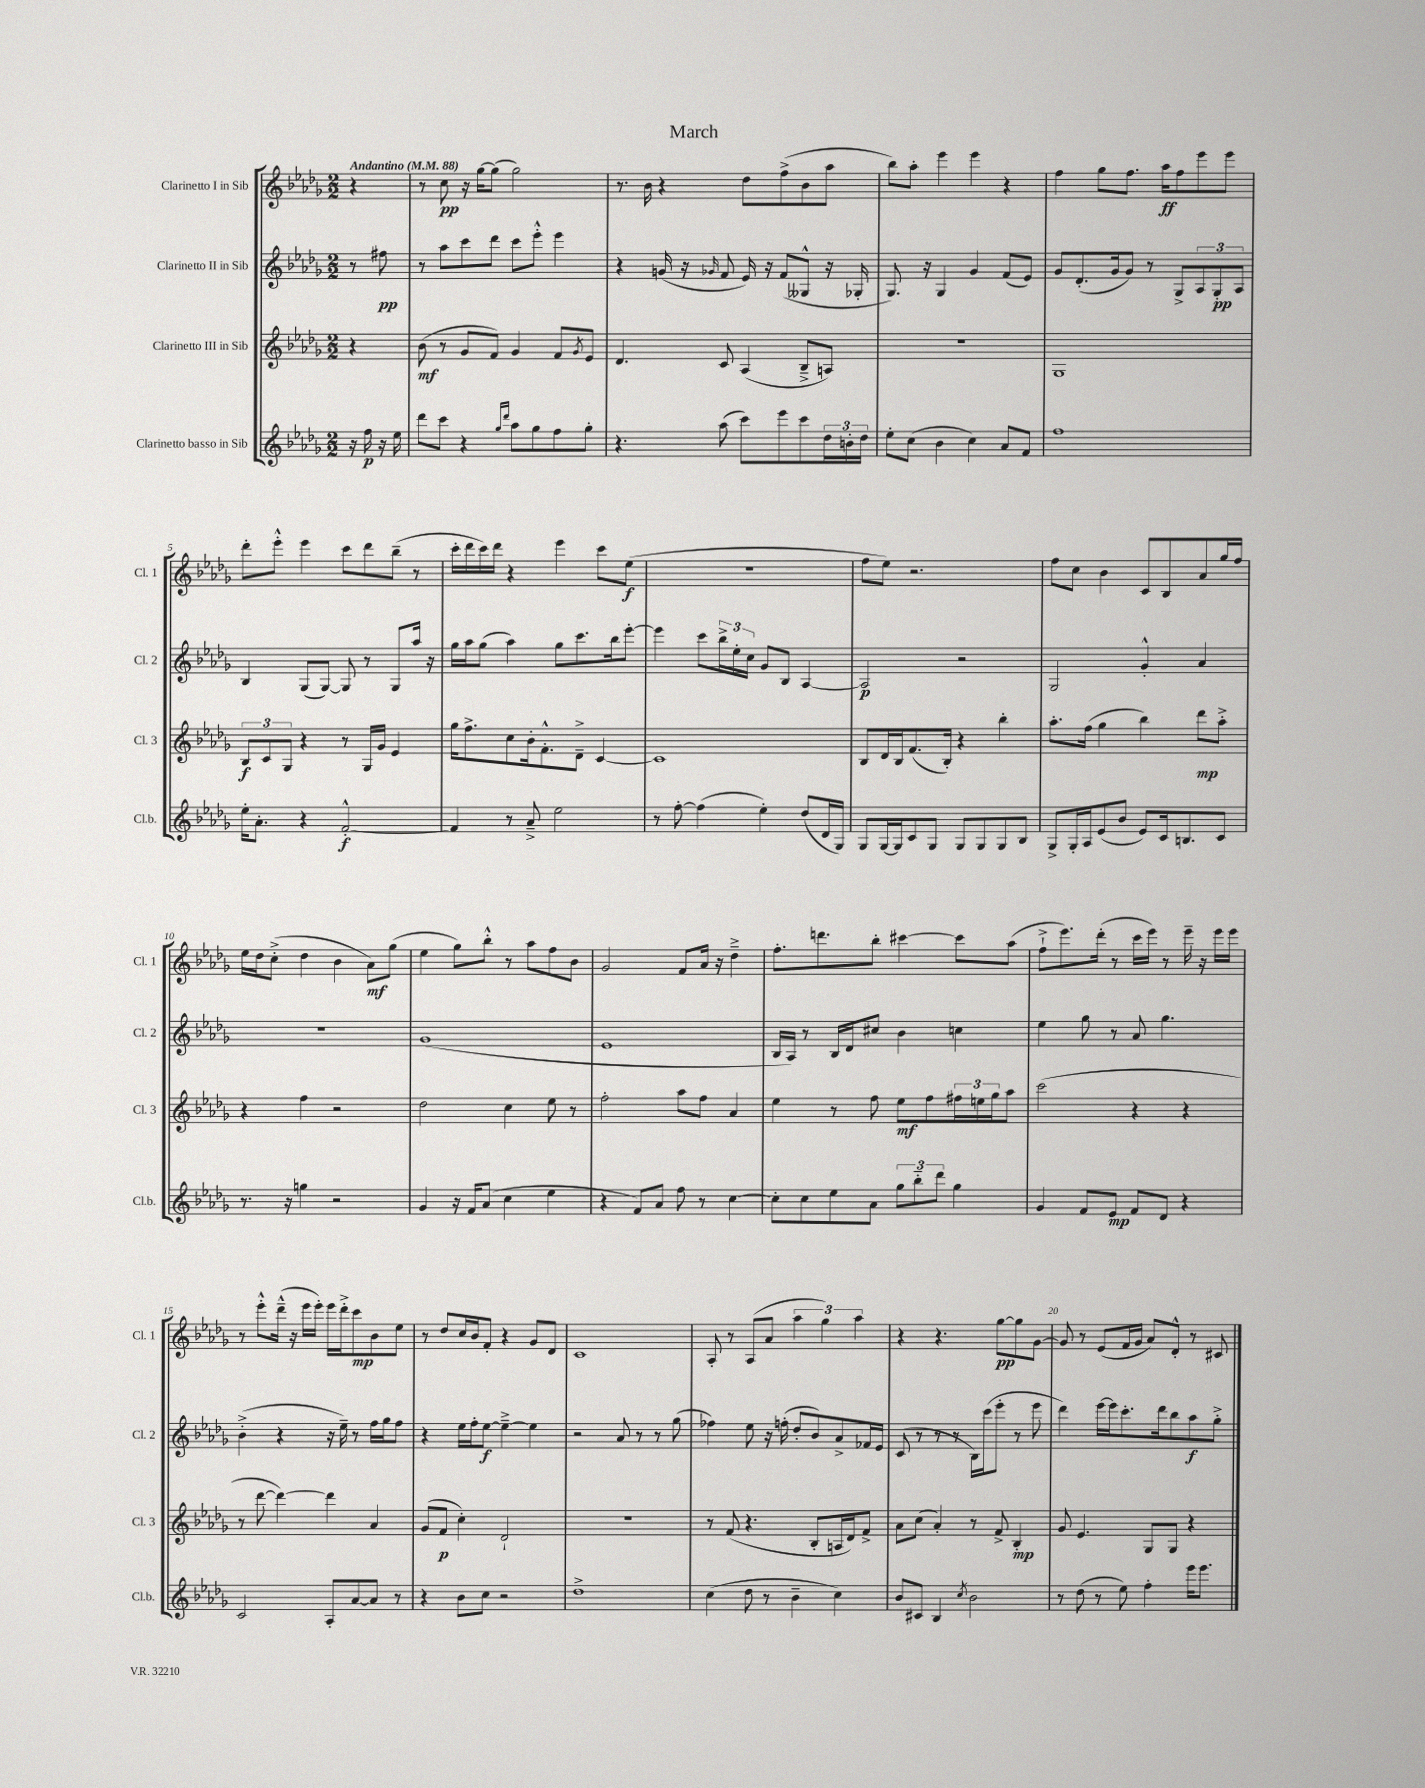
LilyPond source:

\header { title = "March" }
<<
\new StaffGroup <<
\new Staff = "s0" \with { instrumentName = "Clarinetto I in Sib" shortInstrumentName = "Cl. 1" } {
    \clef treble \key des \major \numericTimeSignature \time 2/2 \partial 4 \tempo "Andantino" 4 = 88
    r4 |
    r8 c''8\pp r16 ges''16~ ges''8( ges''2) |
    r8. bes'16 r4 des''8 f''8->( bes'8 aes''8 |
    bes''8) aes''8-. ees'''4 ees'''4 r4 |
    f''4 ges''8 f''8. aes''16\ff f''8 ees'''8 ees'''8 |
    des'''8-. ees'''8-.-^ ees'''4 c'''8 des'''8 bes''8--( r8 |
    c'''16-. des'''16 c'''16) des'''16 r4 ees'''4 c'''8 ees''8\f( |
    R1 |
    f''8 ees''8) r2. |
    f''8 c''8 bes'4 c'8 bes8 aes'8 ges''16 f''16 |
    ees''16 des''16 c''8-.->( des''4 bes'4 aes'8\mf) ges''8( |
    ees''4 ges''8) bes''8-.-^ r8 aes''8 f''8 bes'8 |
    ges'2 f'8 aes'16 r16 des''4---> |
    f''8.-. d'''8. bes''8-. cis'''4~ cis'''8 aes''8( |
    f''8-!-> ees'''8.) des'''16-.( r8 c'''16 ees'''16) r8 ees'''16-- r16 ees'''16 ees'''16 |
    r8 ees'''8-.-^ des'''16---^( r16 ees'''16 ees'''16-.) ees'''16 des'''16-.-> c'''8\mp bes'8 ees''8 |
    r8 des''8 c''16 bes'16 f'8-. r4 ges'8 des'8 |
    c'1 |
    aes8-. r8 aes8( aes'8 \tuplet 3/2 { aes''4 ges''4) aes''4 } |
    r4 r4. ges''8~\pp ges''8 ges'8~ |
    ges'8 r8 ees'8( f'16 ges'16 aes'8) des'8-.-^ r8 cis'8 \bar "|." |
}
\new Staff = "s1" \with { instrumentName = "Clarinetto II in Sib" shortInstrumentName = "Cl. 2" } {
    \clef treble \key des \major \numericTimeSignature \time 2/2 \partial 4
    r8 fis''8\pp |
    r8 aes''8 c'''8 des'''8 c'''8 ees'''8-.-^ ees'''4 |
    r4 g'16( r16 \grace { ges'16 } f'8 ees'16) r16 f'8( geses8-^ r16 ges16-. |
    ges8.) r16 ges4 ges'4 f'8( ees'8) |
    ges'8 des'8.-.( ges'16 ges'8) r8 ges8-> \tuplet 3/2 { aes8 ges8-.\pp aes8 } |
    bes4 ges8( ges8~) ges8 r8 ges8 aes''16 r16 |
    ges''16 aes''16 ges''8( aes''4) ges''8 c'''8. bes''16 ees'''8~-. |
    ees'''4 c'''8 \tuplet 3/2 { bes''16-> ees''16-. c''16 } ges'8 bes8 aes4~ |
    aes2\p r2 |
    ges2 ges'4-.-^ aes'4 |
    r1 |
    ges'1( |
    ees'1 |
    bes16 aes16) r8 bes16 des'16 cis''8 bes'4 c''4 |
    ees''4 ges''8 r8 aes'8 ges''4. |
    bes'4-.->( r4 r16 ees''16--) r8 f''16 ges''16 f''8 |
    r4 ees''16 f''16-. ees''8~\f ees''4~---> ees''4 |
    r2 aes'8 r8 r8 ges''8( |
    fes''4) ees''8 r16 f''16-.( des''8-. bes'8) aes'8-> fes'16 ees'16 |
    c'8( r8 r8 r8 bes16) c'''16( ees'''8-. r8 ees'''8 |
    des'''4) ees'''16~ ees'''16 c'''8.-. des'''16 bes''8 aes''8\f ges''8-.-> \bar "|." |
}
\new Staff = "s2" \with { instrumentName = "Clarinetto III in Sib" shortInstrumentName = "Cl. 3" } {
    \clef treble \key des \major \numericTimeSignature \time 2/2 \partial 4
    r4 |
    bes'8\mf( r8 ges'8 f'8) ges'4 f'8 \acciaccatura { ges'8 } ees'8 |
    des'4. c'8 aes4( bes8---> a8) |
    R1 |
    ges1 |
    \tuplet 3/2 { bes8\f c'8 ges8 } r4 r8 ges16 ges'16 ees'4 |
    ges''16 f''8.-> c''8 bes'16-. f'8.-.-^ des'8---> c'4~ |
    c'1 |
    bes8 des'16 bes16 f'8.( bes16-.) r4 bes''4-. |
    aes''8.-. f''16( ges''4 bes''4) des'''8\mp aes''8-.-> |
    r4 f''4 r2 |
    des''2 c''4 ees''8 r8 |
    f''2-. aes''8 f''8 aes'4 |
    ees''4 r8 f''8 ees''8\mf f''8 \tuplet 3/2 { fis''16 e''16 ges''16 } aes''8 |
    c'''2( r4 r4 |
    r8 des'''8~ des'''4~) des'''4 aes'4 |
    ges'8( f'8\p c''4-.) des'2-! |
    r1 |
    r8 f'8( r4. bes8-. a16 des'16) f'8-> |
    aes'8 c''8( aes'4-.) r8 f'8-> bes4-.\mp |
    ges'8 ees'4. ges8 ges8 r4 \bar "|." |
}
\new Staff = "s3" \with { instrumentName = "Clarinetto basso in Sib" shortInstrumentName = "Cl.b." } {
    \clef treble \key des \major \numericTimeSignature \time 2/2 \partial 4
    r16 f''16\p r16 ees''16 |
    des'''8 c'''8 r4 \grace { ges''16 des'''16 } aes''8 ges''8 f''8 ges''8-. |
    r4. aes''8( c'''8) ees'''8 c'''8 \tuplet 3/2 { des''16 b'16-. des''16 } |
    ees''8-. c''8( bes'4 c''4) aes'8 f'8 |
    f''1 |
    ees''16-. aes'8.-. r4 f'2~-.-^\f |
    f'4 r8 aes'8---> ees''2 |
    r8 f''8~-. f''4( ees''4-.) des''8( des'16 ges16) |
    ges8 ges16~ ges16 c'8 ges8 ges8 ges8 ges8 bes8 |
    ges8-> ges16-. aes16 ees'8( bes'8 ees'8) c'16 b8. c'8 |
    r8. r16 g''4 r2 |
    ges'4 r16 f'16 aes'8( c''4 ees''4 |
    r4 f'8) aes'8 f''8 r8 c''4~ |
    c''8-. c''8 ees''8 aes'8 \tuplet 3/2 { ges''8 bes''8-_ des'''8 } ges''4 |
    ges'4 f'8 ees'8\mp f'8 des'8 r4 |
    c'2 aes8-. aes'8~ aes'8 r8 |
    r4 bes'8 c''8 r2 |
    des''1-> |
    c''4( des''8 r8 bes'4-- c''4) |
    bes'8 cis'8 bes4 \acciaccatura { c''8 } bes'2 |
    r8 des''8( r8 ees''8) f''4-. ees'''16 ees'''8. \bar "|." |
}
>>
>>
\layout { \context { \Score \override BarNumber.break-visibility = ##(#f #t #t) barNumberVisibility = #(every-nth-bar-number-visible 5) } }
